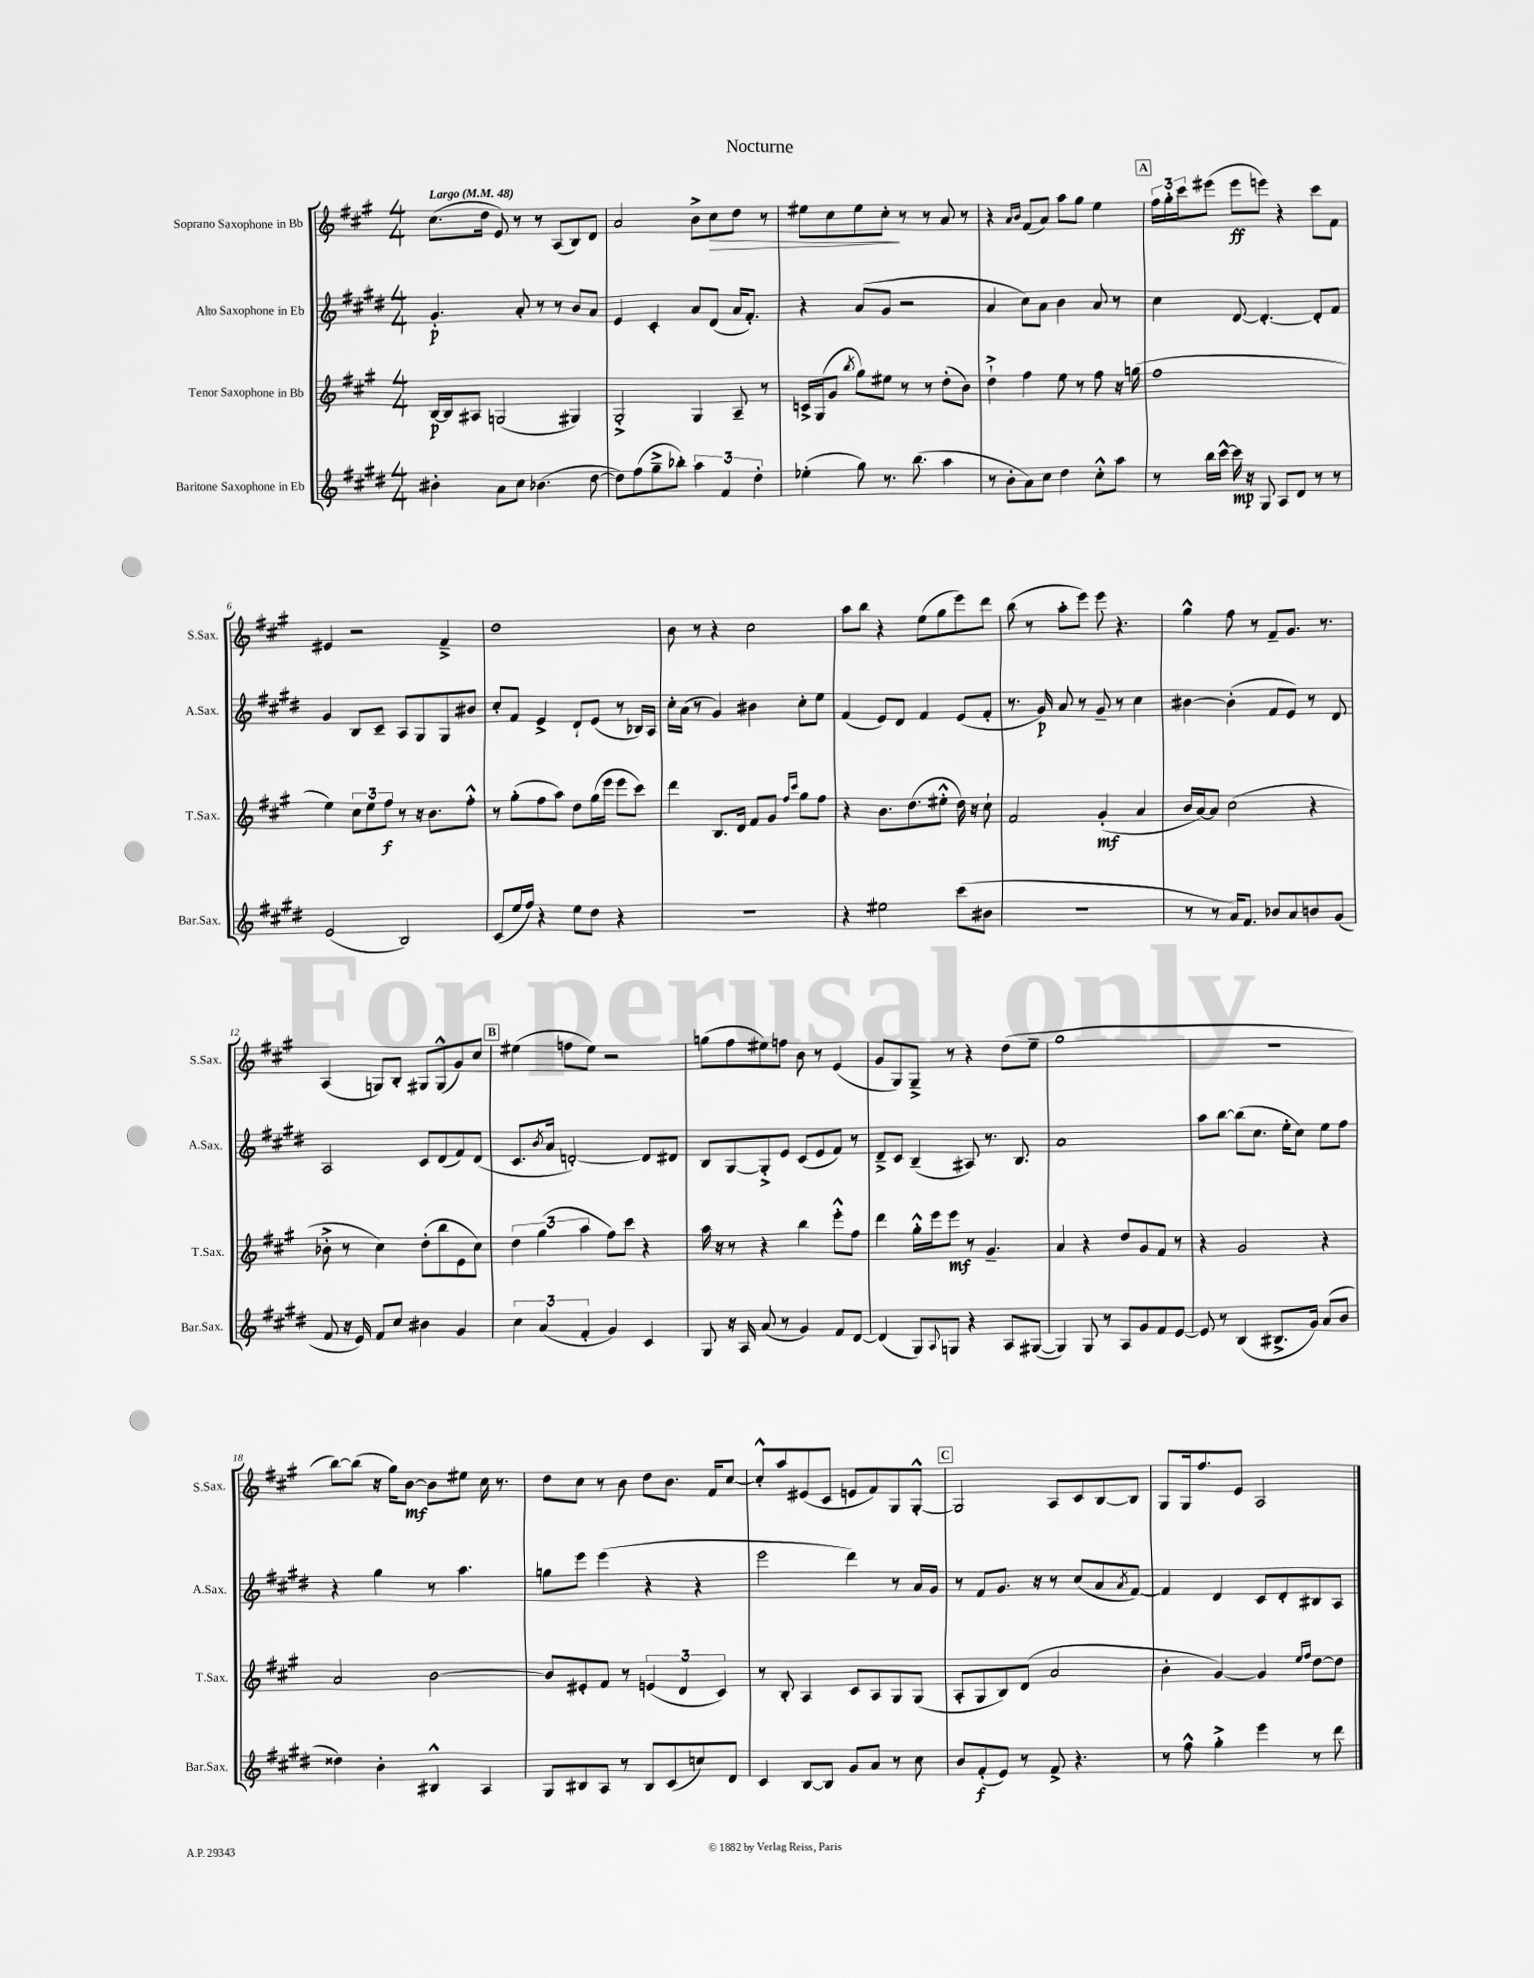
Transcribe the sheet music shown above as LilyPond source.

\header { title = "Nocturne" }
<<
\new StaffGroup <<
\new Staff = "s0" \with { instrumentName = "Soprano Saxophone in Bb" shortInstrumentName = "S.Sax." } {
    \clef treble \key a \major \numericTimeSignature \time 4/4 \tempo "Largo" 4 = 48
    cis''8.( d''16 e'8) r8 r8 a8( b8) d'8 |
    a'2 b'8-> cis''8\> d''8 r8 |
    eis''8 cis''8 eis''8 cis''8-.\! r8 r8 a'8 r8 |
    r4 \grace { a'16 b'16 } fis'8( a'8) a''8 gis''8 e''4 |
    \mark \markup { \box "A" } \tuplet 3/2 { fis''16 gis''16-. cis'''16 } eis'''8( eis'''8\ff e'''8) r4 cis'''8 fis'8 |
    eis'4 r2 fis'4---> |
    d''1 |
    b'8 r8 r4 cis''2 |
    a''8 b''8 r4 e''8( gis''8 e'''8) d'''8 |
    b''8( r8 a''8-. e'''8) e'''8 r4. |
    gis''4-^ fis''8 r8 fis'8-- gis'8. r8. |
    a4( g8) b8-. gis8 gis8-^( gis'8) cis''8 |
    \mark \markup { \box "B" } eis''4( f''8 eis''8) r2 |
    g''8( fis''8 eis''8) f''8 b'8 r8 e'4( |
    gis'8 gis8) gis8---> r8 r4 d''8( e''8-- |
    gis''1 |
    R1 |
    b''8~) b''8( r16 gis''16) b'8~\mf b'8 eis''8 cis''16 r8. |
    d''8 cis''8 r8 b'8 d''8 b'8. fis'16 cis''8~ |
    cis''8-.-^ a''8 eis'8( cis'8 e'8 fis'8) gis8 gis8~-.-^ |
    \mark \markup { \box "C" } gis2 a8 cis'8 b8~ b8 |
    gis8 gis16 fis''8. e'8 a2 \bar "|." |
}
\new Staff = "s1" \with { instrumentName = "Alto Saxophone in Eb" shortInstrumentName = "A.Sax." } {
    \clef treble \key e \major \numericTimeSignature \time 4/4
    gis'4.-.\p a'8-. r8 r8 b'8 a'8 |
    e'4 cis'4-. a'8 dis'8( a'16 fis'8.-.) |
    r4 a'8( gis'8 r2 |
    a'4 cis''8) a'8 b'4 a'8 r8 |
    \mark \markup { \box "A" } cis''4 dis'8~ dis'4.~-. dis'8-. fis'8 |
    gis'4 b8 cis'8-- a8 gis8 gis8 bis'8 |
    cis''8-. fis'8 e'4-> dis'8-! e'8( r8 bes16) a16 |
    cis''16-. a'16( r8 gis'4) bis'4 cis''8-. e''8 |
    fis'4( e'8) dis'8 fis'4 e'8( fis'8-. |
    r8. gis'16\p) a'8 r8 gis'8-- r8 cis''4 |
    bis'4~ bis'4-.( fis'8 e'8) r8 dis'8 |
    a2 cis'8 dis'8( fis'8) dis'8( |
    \mark \markup { \box "B" } cis'8. \acciaccatura { b'8 } a'16 d'2~-.) d'8 dis'8 |
    b8 gis8~ gis8-.-> e'8 cis'8( e'8 fis'8) r8 |
    dis'8---> cis'8 b4--( ais8) r8. b8. |
    a'1 |
    a''8 b''8~ b''8( cis''8. e''16-. cis''8) e''8 fis''8 |
    r4 gis''4 r8 a''4. |
    g''8 e'''8 e'''4( r4 r4 |
    e'''2 dis'''4) r8 a'16 gis'16 |
    \mark \markup { \box "C" } r8 fis'8 gis'8. r16 r8 cis''8( a'8 \acciaccatura { a'8 } fis'8~) |
    fis'4 dis'4 cis'8 dis'8-. bis8 a8 \bar "|." |
}
\new Staff = "s2" \with { instrumentName = "Tenor Saxophone in Bb" shortInstrumentName = "T.Sax." } {
    \clef treble \key a \major \numericTimeSignature \time 4/4
    b16~\p b16 ais8 g2( gis4) |
    gis2-.-> gis4 a8-- r8 |
    c'16-> gis16( gis'8 \acciaccatura { b''8 } gis''8) eis''8 r8 r8 d''8-.( b'8) |
    d''4-!-> fis''4 e''8 r8 fis''8 r16 g''16( |
    \mark \markup { \box "A" } fis''1 |
    e''4) \tuplet 3/2 { cis''8 e''8 fis''8\f } r8 r16 b'8. fis''8-.-^ |
    r8 gis''8-.( fis''8 a''8) d''8 gis''16( e'''16 e'''8 cis'''8) |
    d'''4 b8. d'16 fis'8 gis'8 \grace { fis''16 cis'''16 } gis''8 fis''8 |
    r4 b'8. d''8.( eis''8-.-^ d''16) r16 cis''8-! |
    fis'2 gis'4-.\mf( a'4 |
    b'16 a'16~) a'8 cis''2( r4 |
    bes'8-.-> r8 cis''4) d''8-.( b''8 e'8 cis''8) |
    \mark \markup { \box "B" } \tuplet 3/2 { d''4 gis''4( a''4 } fis''8) cis'''8 r4 |
    a''16 r16 r8 r4 b''4 e'''8-.-^ fis''8 |
    d'''4 gis''16-.-^ e'''16 e'''8\mf r8 gis'4.-- |
    a'4 r4 d''8 gis'8 fis'8 r8 |
    r4 gis'2 r4 |
    a'2 b'2~ |
    b'8 eis'8-. fis'8 r8 \tuplet 3/2 { e'4( d'4 cis'4) } |
    r8 b8-. a4 cis'8 a8 gis8 gis8( |
    \mark \markup { \box "C" } a8-. gis8 b8) d'8( a'2 |
    b'4-. gis'4~) gis'4 \grace { e''16 fis''16 } d''8~ d''8 \bar "|." |
}
\new Staff = "s3" \with { instrumentName = "Baritone Saxophone in Eb" shortInstrumentName = "Bar.Sax." } {
    \clef treble \key e \major \numericTimeSignature \time 4/4
    bis'4-. a'8 cis''8 bes'4.( dis''8~ |
    dis''8) fis''8( gis''8---> bes''8-.) \tuplet 3/2 { a''4 fis'4 dis''4-. } |
    ees''4-.( gis''8) r8. b''8.( a''4 |
    r8 b'8-. a'8) cis''8 dis''4 cis''8-.-^ a''8 |
    \mark \markup { \box "A" } r8 b''16 cis'''16~-^ cis'''16\mp r16 gis8 a8 dis'8 r8 r8 |
    e'2( b2) |
    cis'8( e''16 fis''16) r4 e''8 dis''8 r4 |
    R1 |
    r4 eis''2 cis'''8( bis'8 |
    R1 |
    r8 r8 a'16) fis'8. bes'8 a'8 b'8 gis'8( |
    fis'8 r16 e'16) fis'8 cis''8 bis'4 gis'4 |
    \mark \markup { \box "B" } \tuplet 3/2 { cis''4 a'4( fis'4-. } gis'4) cis'4 |
    gis8 r16 a16 a'8( r8 gis'4) fis'8 dis'8~ |
    dis'4( gis8) \appoggiatura { a8 } g8 r4 a8 gis8~( |
    gis4) gis8 r8 a8 gis'8 fis'8 e'8~ |
    e'8 r8 b4( bis8.-> gis'16) a'8( b'8 |
    disis''4) b'4-. bis4-^ a4 |
    gis8 bis8 a8 r8 bis8 cis'8( c''8) dis'8 |
    cis'4 b8~ b8 gis'8 a'8 r8 cis''8 |
    \mark \markup { \box "C" } b'8 fis'8-.\f( e'8) r8 fis'8-> r4. |
    r8 fis''8-^ gis''4-.-> e'''4 r8 dis'''8 \bar "|." |
}
>>
>>
